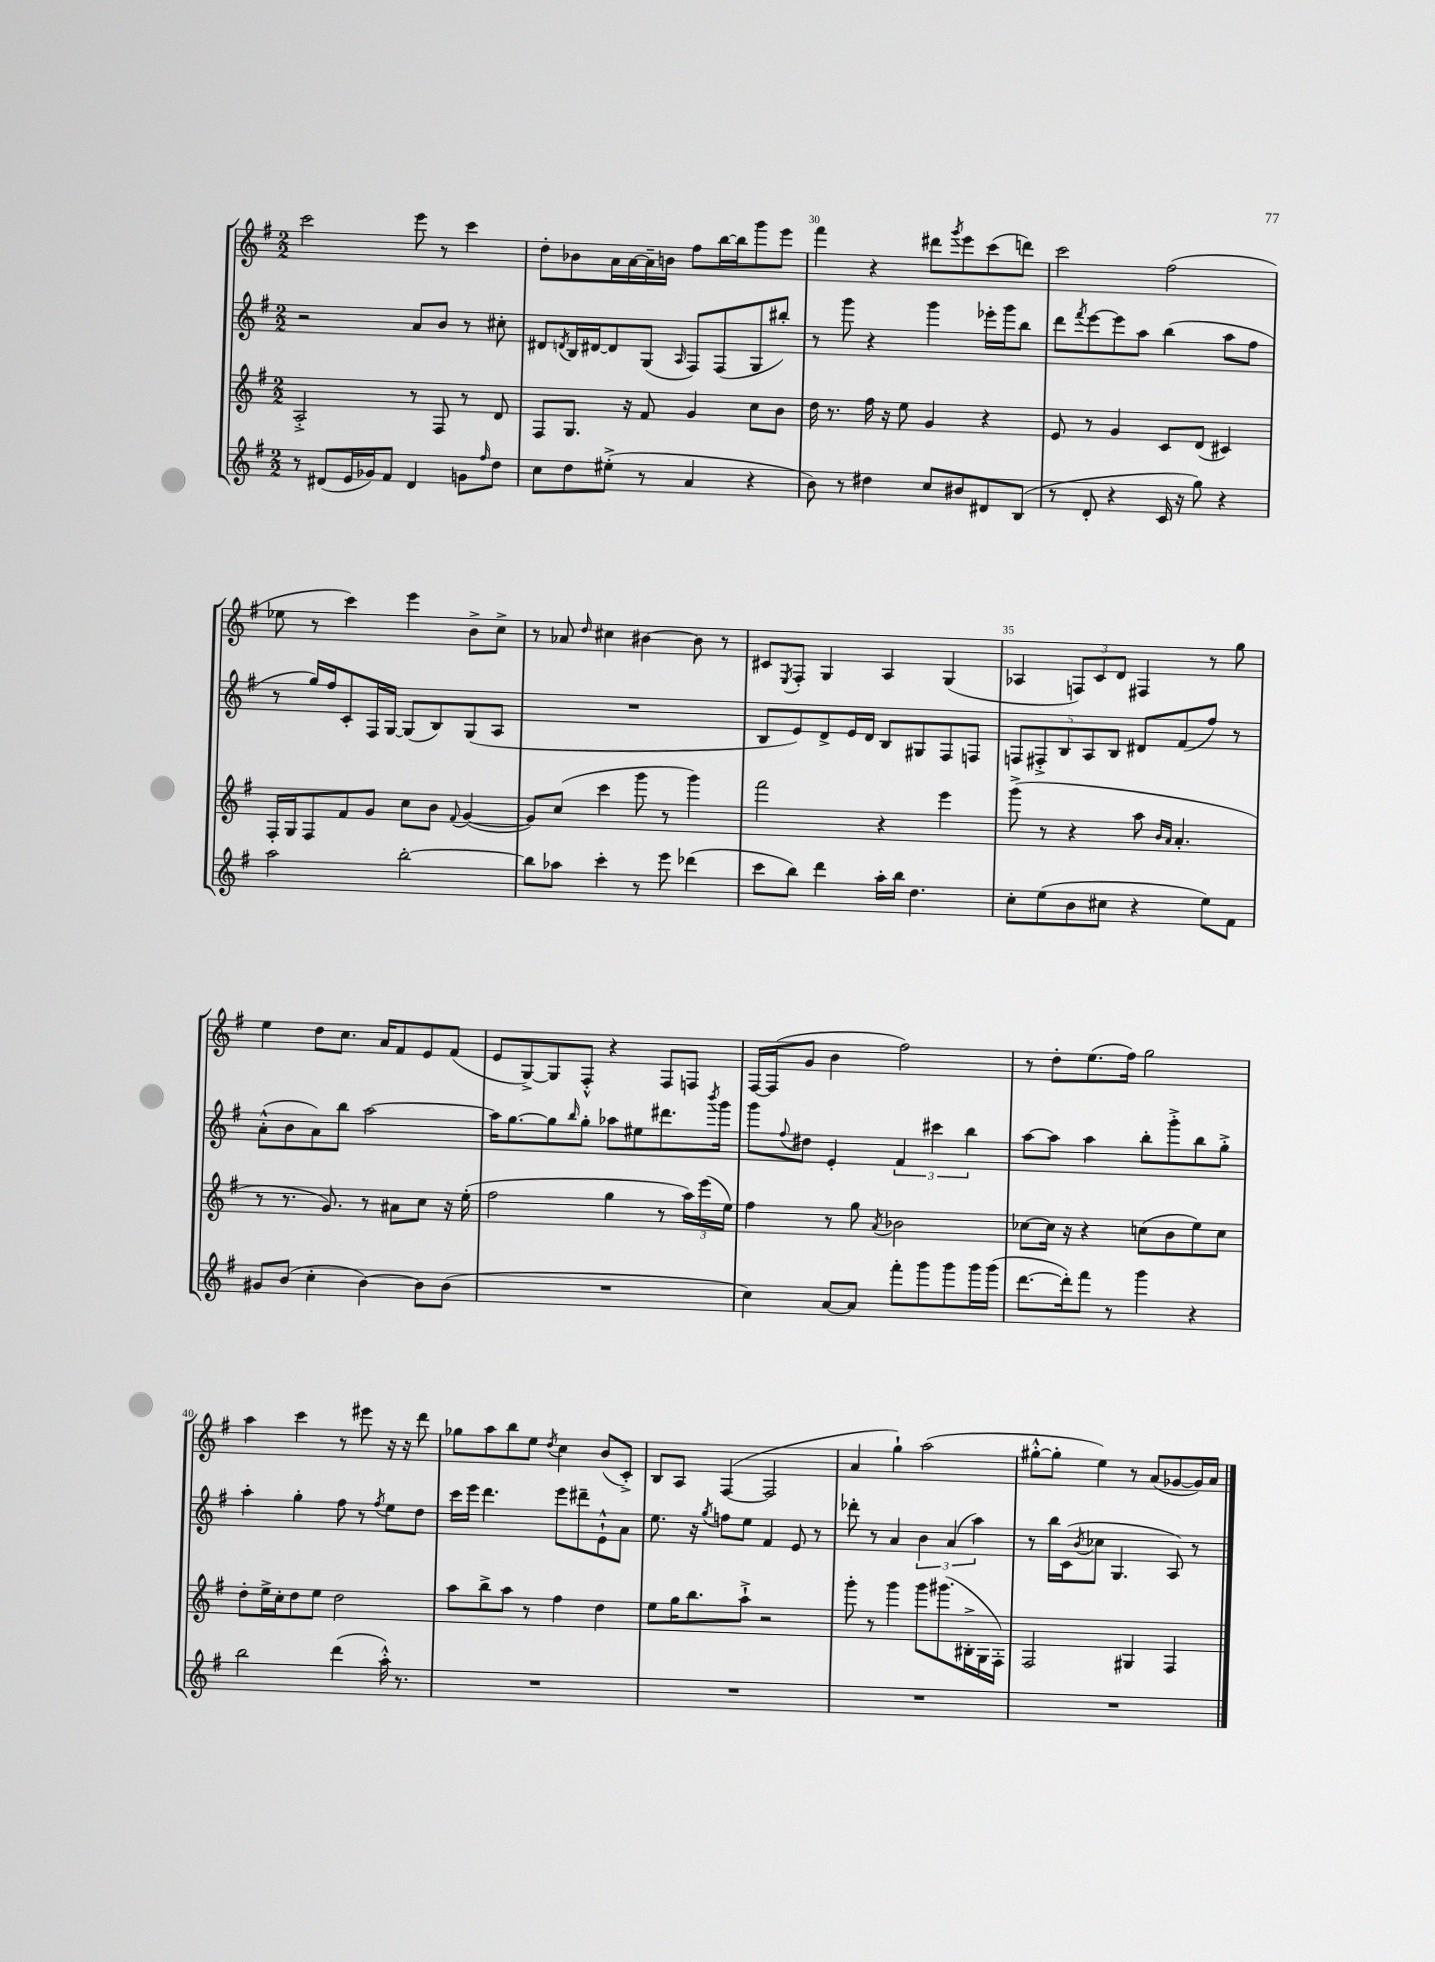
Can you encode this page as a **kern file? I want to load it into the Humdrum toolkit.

**kern	**kern	**kern	**kern
*staff4	*staff3	*staff2	*staff1
*clefG2	*clefG2	*clefG2	*clefG2
*k[f#]	*k[f#]	*k[f#]	*k[f#]
*M2/2	*M2/2	*M2/2	*M2/2
8r	2A'^	2r	2ccc
(8d#	.	.	.
16e	.	.	.
16g-)	.	.	.
8f#	.	.	.
4d#	8r	8a	8eee
.	8F#	8b	8r
8g	8r	8r	4ccc
16qqff#	.	.	.
8dd	8d	8cc#'	.
=	=	=	=
8cc	8F#	8d#	8dd'
.	.	8qd	.
8dd	8.G	16B	8b-
.	.	[16d#	.
(8ee#'^	.	8d#]	16a
.	16r	.	[16a
8r	8f#	(8G	16a~]
.	.	.	16b
.	.	16qqA	.
4a	4g	8F#)	8ff#
.	.	(8F#	[16bb
.	.	.	16bb]
4r	8cc	8G	8ggg
.	8b	8bb#')	8eee
=	=	=	=
8b)	16dd	8r	4fff#
.	8.r	.	.
8r	.	8ggg	.
4dd#	16ff#	4r	4r
.	16r	.	.
.	8ee	.	.
8cc	4g	4ggg	8ddd#
.	.	.	8qggg
8b#	.	.	8eee
8d#	4r	16eee-'	(8ccc
.	.	16ggg	.
(8B	.	8bb	8ddd)
=	=	=	=
8r	8e	8ddd	2ccc
.	.	8qfff#	.
8d'	8r	[8eee	.
4r	4g	8eee]	.
.	.	8aa	.
16c	8c	(4bb	(2ff#
16r	.	.	.
8gg)	(8d	.	.
4r	4c#)	8aa	.
.	.	8ff#	.
=	=	=	=
2aa	16F#'	8r	8ee-
.	16G	.	.
.	8F#	16gg)	8r
.	.	16ff#	.
.	8f#	8c'	4ccc)
.	8g	16F#	.
.	.	[16G	.
[2bb'	8cc	(8G]	4eee
.	8b	8B)	.
.	8qqf#	.	.
.	([4g	(8G	8b^
.	.	8A	8cc^
=	=	=	=
8bb]	8g])	1r	8r
8aa-	(8cc	.	8a-
.	.	.	16qqdd
4ccc'	4ccc	.	4cc#
8r	8ggg	.	[4b#
8eee	8r	.	.
(4ddd-	4ggg)	.	8b#]
.	.	.	8r
=	=	=	=
8ccc	2fff#	8B	8c#
.	.	.	8qE
8bb)	.	8e)	8F#'
4ddd	.	8d^	4G
.	.	16e	.
.	.	16d	.
16aa'	4r	8B	4A
16bb	.	.	.
4.dd	.	8G#	.
.	4eee	8F#	(4G
.	.	8F	.
=	=	=	=
8cc'	(8ggg^	10F	4A-
.	.	10F#'^	.
(8ee	8r	.	.
.	.	10B	.
8b	4r	.	12F)
.	.	10A	.
.	.	.	12c
8cc#	.	.	.
.	.	10B	.
.	.	.	12d
4r	8aa	8d#	4F#
.	16qqb	.	.
.	16qqa	.	.
.	4.a'	(8f#	.
8ee)	.	8ff#)	8r
8f#	.	8r	8gg
=	=	=	=
8g#	8r	(8a'^^	4ee
(8b	8.r	8b	.
4cc'	.	8a)	8dd
.	8.g)	.	.
.	.	8bb	8.cc
[4b)	8r	[2aa	.
.	.	.	16a
.	8a#	.	8f#
8b]	8cc	.	8e
(8b	16r	.	(8f#
.	(16ee'	.	.
=	=	=	=
1r	2ff#	16aa]	8e
.	.	[8.gg	.
.	.	.	[8G^)
.	.	8gg]	8G]
.	.	16qqbb	.
.	.	8gg'	8F#'^^
.	4gg	8aa-	4r
.	.	8ee#	.
.	8r	8.ddd#	8F#
.	24aa)	.	8F
.	(24eee	.	.
.	.	8qbbb	.
.	.	16ggg	.
.	24ee)	.	.
=	=	=	=
4cc)	4ff#	8ggg	[16F#
.	.	.	(16F#]
.	.	8qqff#	.
.	.	8dd#	8g
[8a	8r	4e'	4b
8a]	8gg	.	.
.	8qa	.	.
8fff#'	2b-	6f#	2ff#)
8ggg	.	.	.
.	.	6ccc#	.
8ggg	.	.	.
.	.	6bb	.
16ggg	.	.	.
(16ggg	.	.	.
=	=	=	=
[8.ddd	[8cc-	[8aa	8r
.	16cc-]	8aa]	8dd'
16ddd'])	16r	.	.
8fff#	4r	4aa	(8.ee
8r	.	.	.
.	.	.	16ff#)
4ggg	(8cc	8bb'	2gg
.	8b	8ggg'^	.
4r	8ee)	8bb	.
.	8cc	8gg'^	.
=	=	=	=
2bb	8dd'	4aa'	4aa
.	16ee^	.	.
.	16cc'	.	.
.	8dd	4gg'	4ccc
.	8ee	.	.
(4ddd	2dd	8ff#	8r
.	.	8r	8eee#
.	.	8qff#	.
16aa'^^)	.	8ee	16r
8.r	.	.	16r
.	.	8dd	8ddd
=	=	=	=
1r	8aa	16ccc	8gg-
.	.	16eee	.
.	8bb^	4.ddd	8aa
.	8aa	.	8bb
.	8r	.	8ee
.	.	.	8qdd
.	4ff#	8eee	4cc
.	.	8ddd#~	.
.	4dd	8e`^^	(8b
.	.	8a	8c'^)
=	=	=	=
1r	8ee	8.ee	8B
.	16gg	.	8A
.	8.bb	16r	.
.	.	8qgg	.
.	.	8ff	([4F#
.	8aa`^	8ee	.
.	2r	4f#	2F#]
.	.	8e	.
.	.	8r	.
=	=	=	=
1r	8ggg'	8ddd-'	4a
.	8r	8r	.
.	4ggg	4a	4gg`)
.	8ggg	6b	(2aa
.	(8.ggg#	.	.
.	.	(6a	.
.	16B#'^	.	.
.	.	6aa)	.
.	16G	.	.
.	16F#')	.	.
=	=	=	=
1r	2F#	8r	[8gg#'^^
.	.	16bb	8gg#']
.	.	(16c	.
.	.	8qb	.
.	.	8cc-	4ee)
.	.	4.G	.
.	4G#	.	8r
.	.	.	(8a
.	4F#	8A)	[8g-
.	.	8r	16g-])
.	.	.	16a
==	==	==	==
*-	*-	*-	*-
